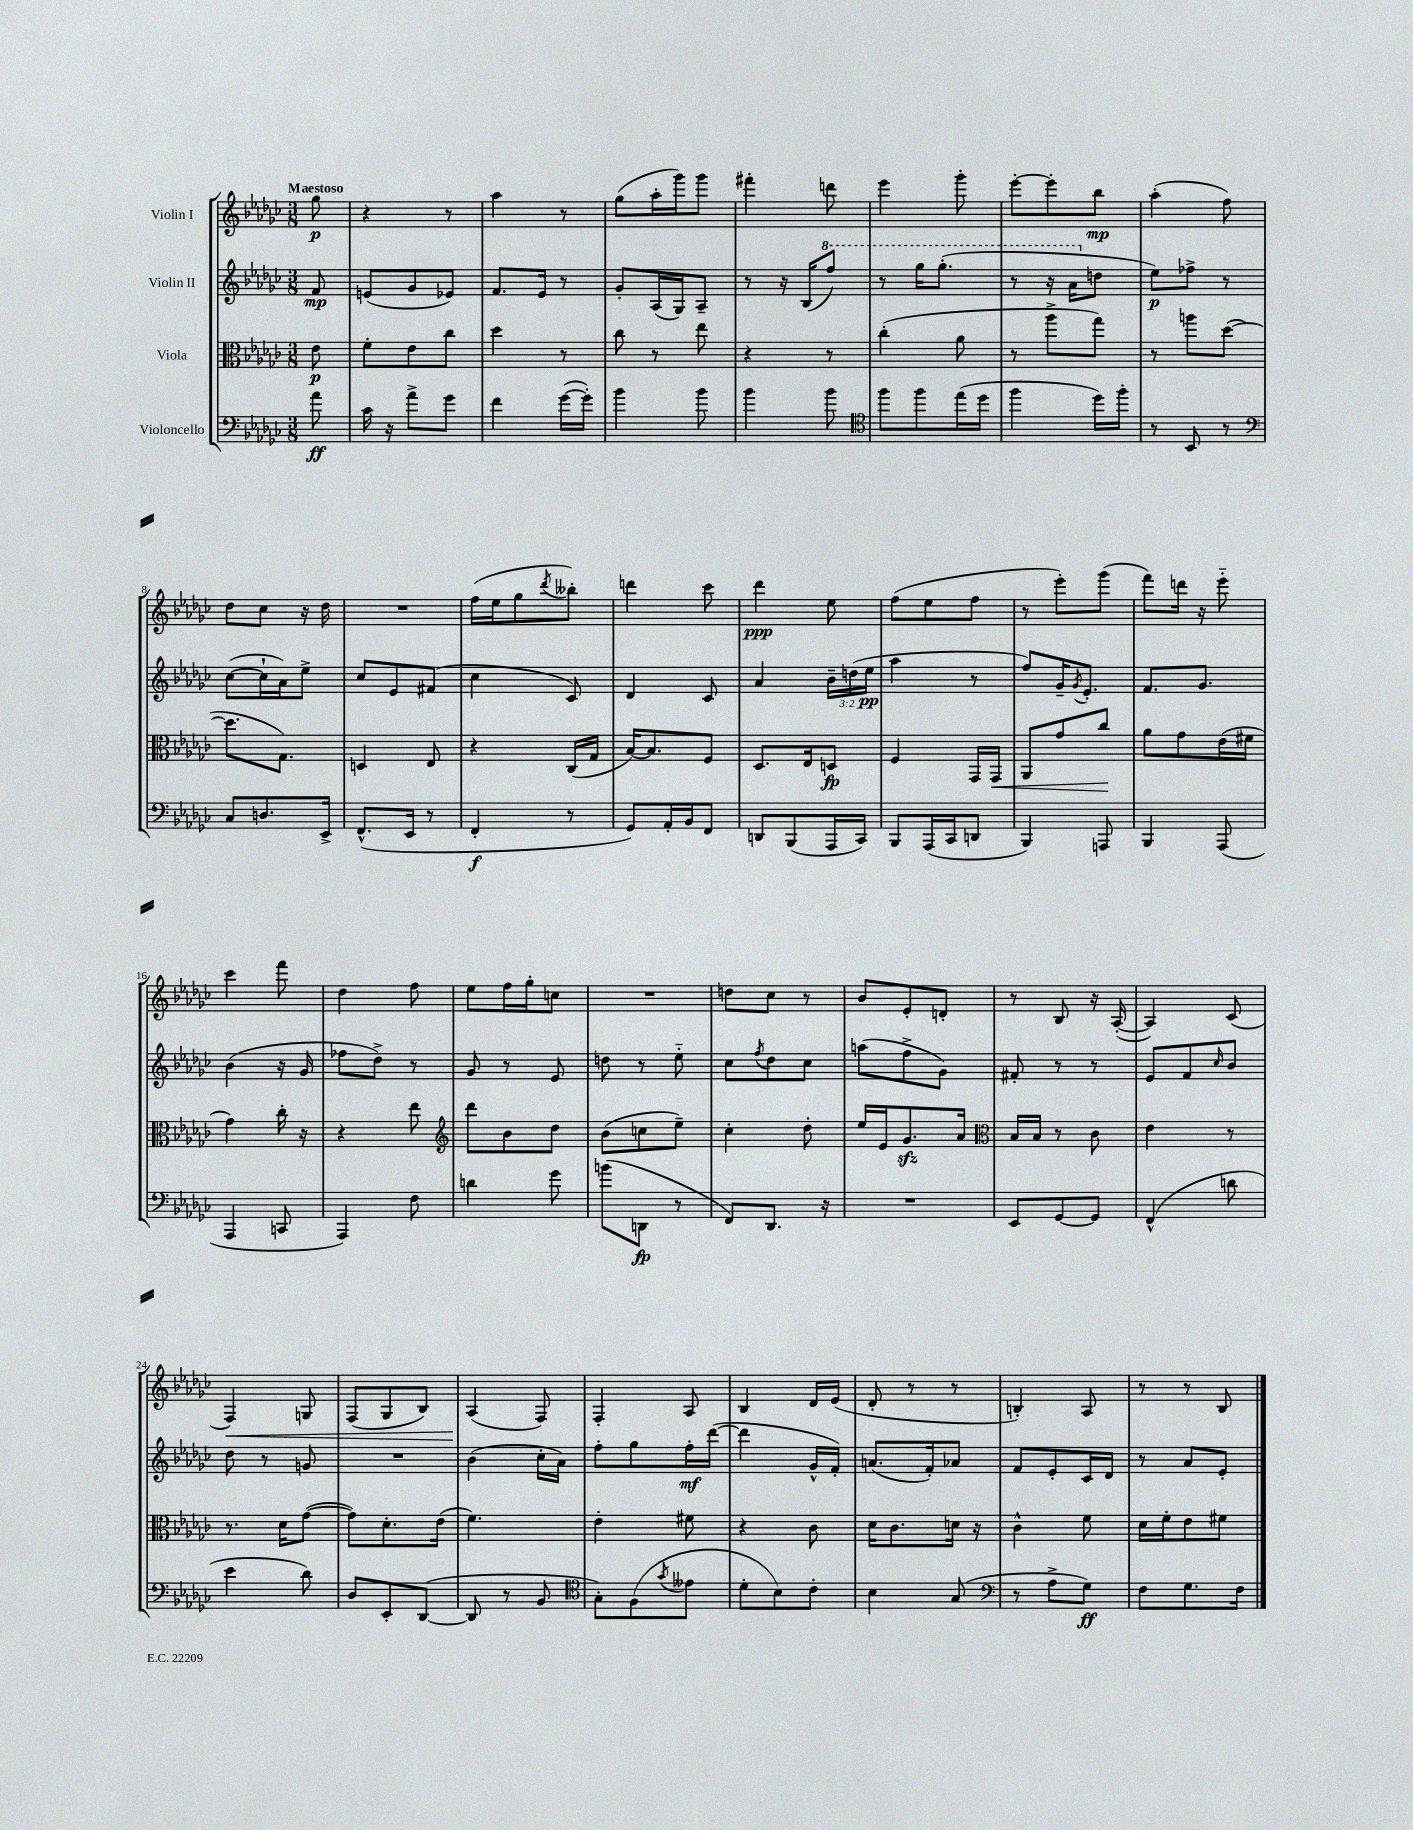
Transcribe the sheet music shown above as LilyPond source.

<<
\new StaffGroup <<
\new Staff = "s0" \with { instrumentName = "Violin I" } {
    \clef treble \key ges \major \numericTimeSignature \time 3/8 \partial 8 \tempo "Maestoso"
    ges''8\p |
    r4 r8 |
    aes''4 r8 |
    ges''8( aes''16-. ges'''16) ges'''8 |
    fis'''4-. d'''8 |
    ees'''4 ges'''8-. |
    ees'''8~-. ees'''8-. bes''8\mp |
    aes''4-.( f''8) |
    des''8 ces''8 r16 des''16 |
    R4. |
    f''16( ees''16 ges''8 \acciaccatura { des'''8 } beses''8-.) |
    d'''4 ces'''8 |
    des'''4\ppp ees''8 |
    f''8( ees''8 f''8 |
    r8 ees'''8-.) ges'''8( |
    f'''8) d'''16 r16 ees'''8-_ |
    ces'''4 f'''8 |
    des''4 f''8 |
    ees''8 f''16 ges''16-. c''8 |
    R4. |
    d''8 ces''8 r8 |
    bes'8 ees'8-. d'8-. |
    r8 bes8 r16 aes16~-.( |
    aes4) ces'8( |
    f4\<) g8 |
    f8( ges8 bes8) |
    aes4\!( f8) |
    f4-. aes8 |
    bes4 des'16 ees'16( |
    des'8-. r8 r8 |
    b4-.) aes8 |
    r8 r8 bes8 \bar "|." |
}
\new Staff = "s1" \with { instrumentName = "Violin II" } {
    \clef treble \key ges \major \numericTimeSignature \time 3/8 \override Staff.TupletNumber.text = #tuplet-number::calc-fraction-text \partial 8
    f'8\mp |
    e'8( ges'8 ees'8) |
    f'8. ees'16 r8 |
    ges'8-. aes16( ges16) aes8-- |
    r8 r16 bes16( \ottava #1 f'''8) |
    r8 ges'''16 ges'''8.-.( |
    r8 r16 aes''16 \ottava #0 d''8 |
    ees''8\p) fes''8-> r8 |
    ces''8~( ces''16-! aes'16) ees''8-> |
    ces''8 ees'8 fis'8( |
    ces''4 ces'8) |
    des'4 ces'8 |
    aes'4 \tuplet 3/2 { bes'16-- d''16( ees''16\pp } |
    aes''4 r8 |
    f''8) ges'16-- \acciaccatura { ges'8 } ees'8.-. |
    f'8. ges'8. |
    bes'4( r16 ges'16 |
    fes''8 des''8->) r8 |
    ges'8 r8 ees'8 |
    d''8 r8 ees''8-_ |
    ces''8 \acciaccatura { f''8 } des''8 ces''8 |
    a''8( f''8-> ges'8) |
    fis'8-. r8 r8 |
    ees'8 f'8 \grace { ces''16 } bes'8 |
    des''8 r8 g'8 |
    R4. |
    bes'4( ces''16-. aes'16) |
    f''8-. ges''8 f''16-.\mf des'''16~( |
    des'''4 ges'16-^ f'16-.) |
    a'8.( f'16-.) aes'8 |
    f'8 ees'8-. ces'16 des'16 |
    r8 aes'8 ees'8-. \bar "|." |
}
\new Staff = "s2" \with { instrumentName = "Viola" } {
    \clef alto \key ges \major \numericTimeSignature \time 3/8 \partial 8
    ees'8\p |
    f'8-. ees'8 ces''8 |
    des''4 r8 |
    ces''8 r8 ees''8 |
    r4 r8 |
    ces''4-.( aes'8 |
    r8 aes''8-> ges''8) |
    r8 a''8 des''8~( |
    des''8. ges8.) |
    d4 ees8 |
    r4 ces16( ges16 |
    bes16~) bes8. f8 |
    des8. ees16 d8\fp |
    f4 ges,16 ges,16\< |
    aes,8 ges'8 ces''8\! |
    aes'8 ges'8 ees'16( fis'16 |
    ges'4) ces''16-. r16 |
    r4 ees''8 |
    \clef treble des'''8 bes'8 des''8 |
    bes'8( c''8 ees''8--) |
    ces''4-. des''8-. |
    ees''16 ees'16 ges'8.\sfz aes'16 |
    \clef alto bes16 bes16 r8 ces'8 |
    ees'4 r8 |
    r8. des'16 ges'8~( |
    ges'8) des'8.-. ees'16( |
    f'4.) |
    ees'4-. fis'8 |
    r4 ces'8 |
    des'16 ces'8. d'16 r16 |
    ces'4-^ f'8 |
    des'16 f'16-. ees'8 fis'8 \bar "|." |
}
\new Staff = "s3" \with { instrumentName = "Violoncello" } {
    \clef bass \key ges \major \numericTimeSignature \time 3/8 \partial 8
    aes'8\ff |
    ces'16 r16 aes'8-> ges'8 |
    f'4 ges'16~( ges'16-.) |
    bes'4 bes'8 |
    bes'4 bes'8 |
    \clef tenor f''8 f''8 ees''16( des''16 |
    f''4 des''16) f''16-. |
    r8 bes,8 r8 |
    \clef bass ces8 d8. ees,16-> |
    f,8.-^( ees,16 r8 |
    f,4-.\f r8 |
    ges,8) aes,16-. bes,16 f,8 |
    d,8 bes,,8( aes,,16 ces,16) |
    bes,,8 aes,,16( ces,16 d,8 |
    bes,,4) a,,8 |
    bes,,4 aes,,8( |
    aes,,4 c,8 |
    aes,,4) f8 |
    d'4 ges'8 |
    b'8( d,8\fp r8 |
    f,8) des,8. r16 |
    R4. |
    ees,8 ges,8~ ges,8 |
    f,4-^( d'8 |
    ees'4 des'8) |
    des8 ees,8-. des,8~( |
    des,8 r8 bes,8 |
    \clef tenor ges8-.) f8( \acciaccatura { ges'8 } eeses'8 |
    des'8-. bes8) ces'8-. |
    bes4 ges8( |
    \clef bass r8 aes8-> ges8\ff) |
    f8 ges8. f16 \bar "|." |
}
>>
>>
